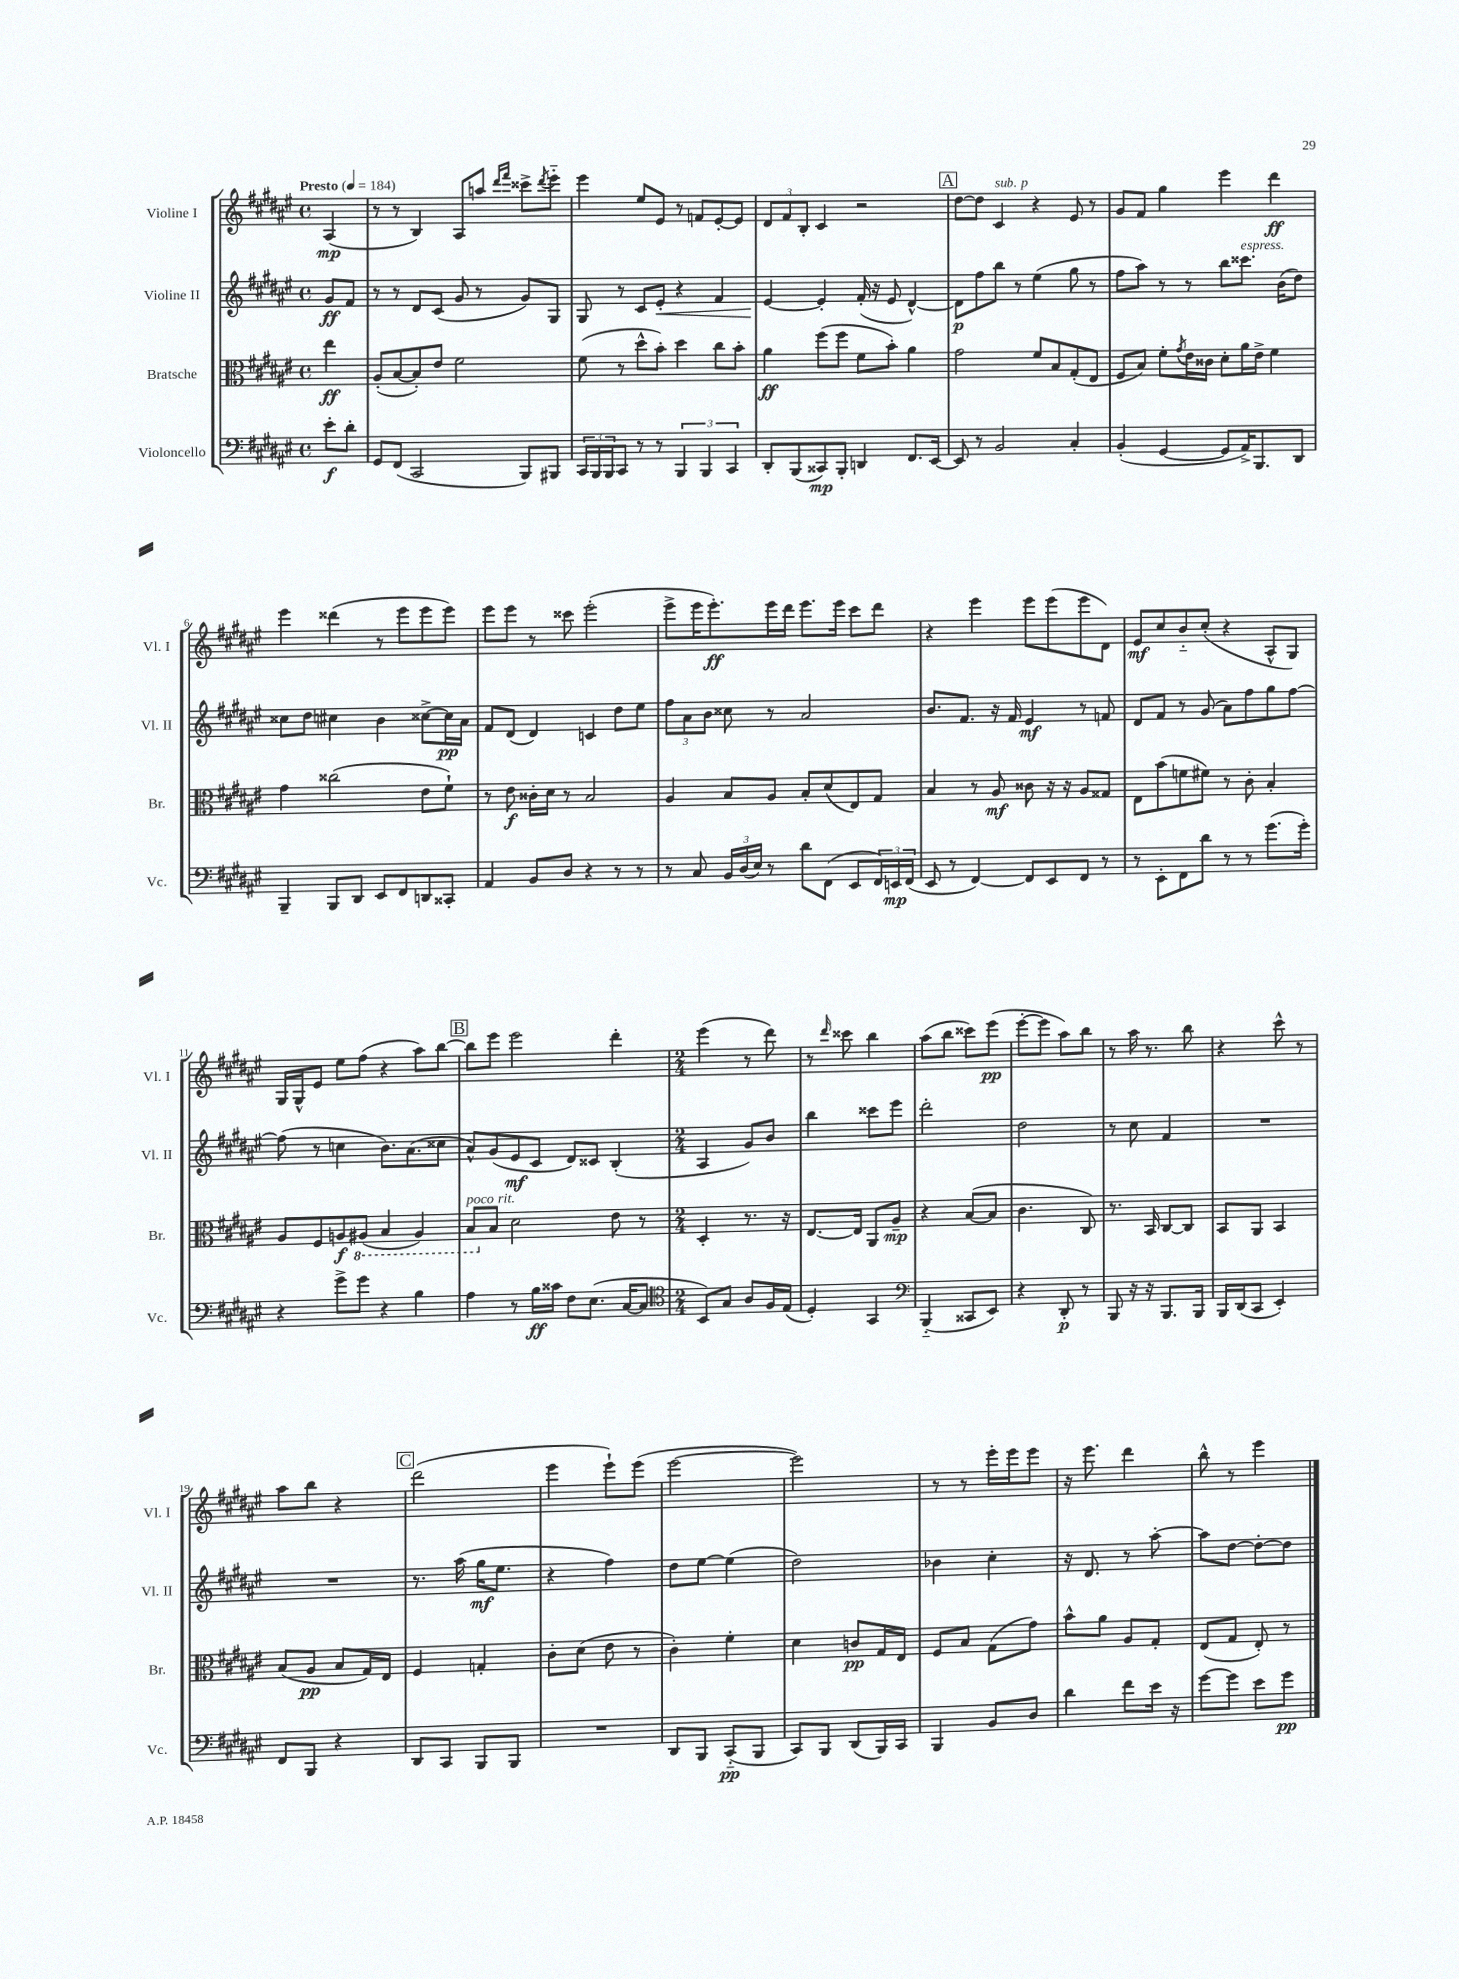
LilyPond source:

<<
\new StaffGroup <<
\new Staff = "s0" \with { instrumentName = "Violine I" shortInstrumentName = "Vl. I" } {
    \clef treble \key fis \major \defaultTimeSignature \time 4/4 \partial 4 \tempo "Presto" 4 = 184
    ais4\mp( |
    r8 r8 b4) ais8 a''8 \grace { dis'''16 fis'''16 } cisis'''8-> \acciaccatura { dis'''8 } eis'''8-_ |
    eis'''4 eis''8 eis'8 r8 f'8 eis'8~-. eis'8 |
    \tuplet 3/2 { dis'8 fis'8 b8-. } cis'4 r2 |
    \mark \markup { \box "A" } dis''8~ dis''8 cis'4^\markup { \italic "sub. p" } r4 eis'8 r8 |
    gis'8 fis'8 gis''4 eis'''4 dis'''4\ff |
    eis'''4 disis'''4( r8 eis'''8 eis'''8 eis'''8) |
    eis'''8 eis'''8 r8 cisis'''8 eis'''2-.( |
    eis'''8-> eis'''16 eis'''8.-.\ff) eis'''16 dis'''16 eis'''8. eis'''16 cis'''8 dis'''8 |
    r4 eis'''4 eis'''8 eis'''8( eis'''8 dis'8) |
    eis'8\mf cis''8 b'8-_ cis''8-.( r4 ais8-^ gis8) |
    gis16 gis16-^ eis'8 eis''8 fis''8( r4 ais''8) b''8~ |
    \mark \markup { \box "B" } b''8 eis'''8 eis'''2 dis'''4-. |
    \numericTimeSignature \time 2/4 eis'''4( r8 dis'''8) |
    r8 \grace { dis'''16 } cisis'''8 b''4 |
    ais''8( b''8 cisis'''8) eis'''8\pp( |
    eis'''8~-. eis'''8 ais''8) b''8 |
    r8 ais''16 r8. b''8 |
    r4 cis'''8-^ r8 |
    ais''8 b''8 r4 |
    \mark \markup { \box "C" } dis'''2( |
    eis'''4 eis'''8-!) eis'''8( |
    eis'''2~ |
    eis'''2) |
    r8 r8 eis'''16-. eis'''16 eis'''8 |
    r16 eis'''8. dis'''4 |
    b''8-^ r8 eis'''4 \bar "|." |
}
\new Staff = "s1" \with { instrumentName = "Violine II" shortInstrumentName = "Vl. II" } {
    \clef treble \key fis \major \defaultTimeSignature \time 4/4 \partial 4
    gis'8\ff fis'8 |
    r8 r8 dis'8 cis'8( gis'8 r8 gis'8) gis8 |
    gis8 r8 cis'8 eis'8-.\< r4 fis'4 |
    eis'4~\! eis'4-. fis'16-.( r16 eis'8 dis'4~-^) |
    \mark \markup { \box "A" } dis'8\p fis''8 b''8 r8 eis''4( gis''8 r8 |
    fis''8 ais''8) r8 r8 b''8 cisis'''8.^\markup { \italic "espress." } b'16( dis''8) |
    cisis''8 dis''8 cis''4 b'4 cisis''8~-> cisis''16\pp ais'16 |
    fis'8 dis'8( dis'4) c'4 dis''8 eis''8 |
    \tuplet 3/2 { fis''8 ais'8 b'8 } cisis''8 r8 ais'2 |
    b'8. fis'8. r16 fis'16 eis'4\mf r8 f'8 |
    dis'8 fis'8 r8 gis'8( ais'8) fis''8 gis''8 fis''8~ |
    fis''8( r8 c''4 b'8.) ais'8.( cisis''8 |
    \mark \markup { \box "B" } ais'8-^) gis'8( eis'8\mf cis'8 dis'8) cisis'8 b4-.( |
    \numericTimeSignature \time 2/4 ais4 gis'8) b'8 |
    b''4 cisis'''8 eis'''8 |
    dis'''2-. |
    dis''2 |
    r8 cis''8 fis'4 |
    R2 |
    R2 |
    \mark \markup { \box "C" } r8. ais''16( gis''16\mf eis''8. |
    r4 fis''4) |
    dis''8 eis''8~ eis''4( |
    dis''2) |
    bes'4 cis''4-. |
    r16 dis'8. r8 ais''8~-. |
    ais''8 dis''8~ dis''8~-. dis''8 \bar "|." |
}
\new Staff = "s2" \with { instrumentName = "Bratsche" shortInstrumentName = "Br." } {
    \clef alto \key fis \major \defaultTimeSignature \time 4/4 \partial 4
    eis''4\ff |
    ais8-.( b8~ b8-.) eis'8 fis'2 |
    fis'8( r8 dis''8-^ b'8-.) dis''4 cis''8 b'8-. |
    ais'4\ff fis''8( fis''8 fis'8 b'8-.) ais'4 |
    \mark \markup { \box "A" } gis'2 fis'8 b8 gis8-.( eis8 |
    fis8 b8) fis'8-. \acciaccatura { gis'8 } eis'16 cisis'16 dis'8-. ais'16 eis'16-> fis'4 |
    gis'4 cisis''2( eis'8 fis'8-!) |
    r8 eis'8\f cisis'16-. dis'16 r8 b2 |
    ais4 b8 ais8 b8-. dis'8( eis8) gis8 |
    b4 r8 ais8\mf cisis'8 r16 r16 ais8 gisis8 |
    eis8 b'8( f'8 fis'8) r8 cis'8-. b4-. |
    ais8 fis8 a8\f \ottava #-1 ais,!8( b,4 ais,4) |
    \mark \markup { \box "B" } b,8^\markup { \italic "poco rit." } \ottava #0 b8 dis'2 eis'8 r8 |
    \numericTimeSignature \time 2/4 dis4-. r8. r16 |
    eis8.~ eis16 ais,8 ais8--\mp |
    r4 b8~( b8 |
    cis'4. cis8) |
    r8. b,16 cis8~ cis8 |
    b,8 ais,8 b,4 |
    b8( ais8\pp b8 gis16) eis16 |
    \mark \markup { \box "C" } fis4 g4-. |
    cis'8-. dis'8( eis'8 r8 |
    cis'4-.) fis'4-. |
    dis'4 c'8\pp gis16 eis16 |
    fis8 b8 gis8( gis'8) |
    b'8-^ ais'8 ais8 gis8-. |
    eis8( gis8 eis8-.) r8 \bar "|." |
}
\new Staff = "s3" \with { instrumentName = "Violoncello" shortInstrumentName = "Vc." } {
    \clef bass \key fis \major \defaultTimeSignature \time 4/4 \partial 4
    eis'8-.\f dis'8-. |
    gis,8 fis,8( cis,2 b,,8) bis,,8 |
    \tuplet 3/2 { cis,16 b,,16 b,,16 } cis,8 r8 r8 \tuplet 3/2 { b,,4 b,,4 cis,4 } |
    dis,8-. b,,8( cisis,8\mp) b,,8-. d,4 fis,8. eis,16~ |
    \mark \markup { \box "A" } eis,8 r8 b,2 cis4-. |
    b,4-.( gis,4~ gis,8 ais,16->) b,,8. dis,8 |
    b,,4-- b,,8 dis,8 eis,8 fis,8 d,8 cisis,8-. |
    ais,4 b,8 dis8 r4 r8 r8 |
    r8 cis8 \tuplet 3/2 { b,16 dis16( eis16) } r8 dis'8 fis,8( eis,8 \tuplet 3/2 { fis,16) e,16\mp fis,16( } |
    eis,8 r8 fis,4~) fis,8 eis,8 fis,8 r8 |
    r8 eis,8-. fis,8 dis'8 r8 r8 gis'8.( gis'16-.) |
    r4 gis'8-> gis'8 r4 b4 |
    \mark \markup { \box "B" } ais4 r8 b16\ff cisis'16 fis8 eis8.( cis16~ cis8 |
    \numericTimeSignature \time 2/4 \clef tenor b,8) gis8 ais8 fis16 eis16( |
    dis4-.) gis,4 |
    \clef bass b,,4-_( cisis,8 eis,8) |
    r4 dis,8-.\p r8 |
    b,,8 r16 r16 b,,8. b,,16 |
    b,,16 dis,16( cis,8 eis,4-.) |
    fis,8 b,,8 r4 |
    \mark \markup { \box "C" } dis,8 cis,8 b,,8 b,,8 |
    R2 |
    dis,8 b,,8 cis,8-_\pp( b,,8 |
    cis,8) b,,8 dis,8( b,,16) cis,16 |
    b,,4 b,8 dis8 |
    dis'4 fis'8 eis'16 r16 |
    gis'8~ gis'8 eis'8 gis'8\pp \bar "|." |
}
>>
>>
